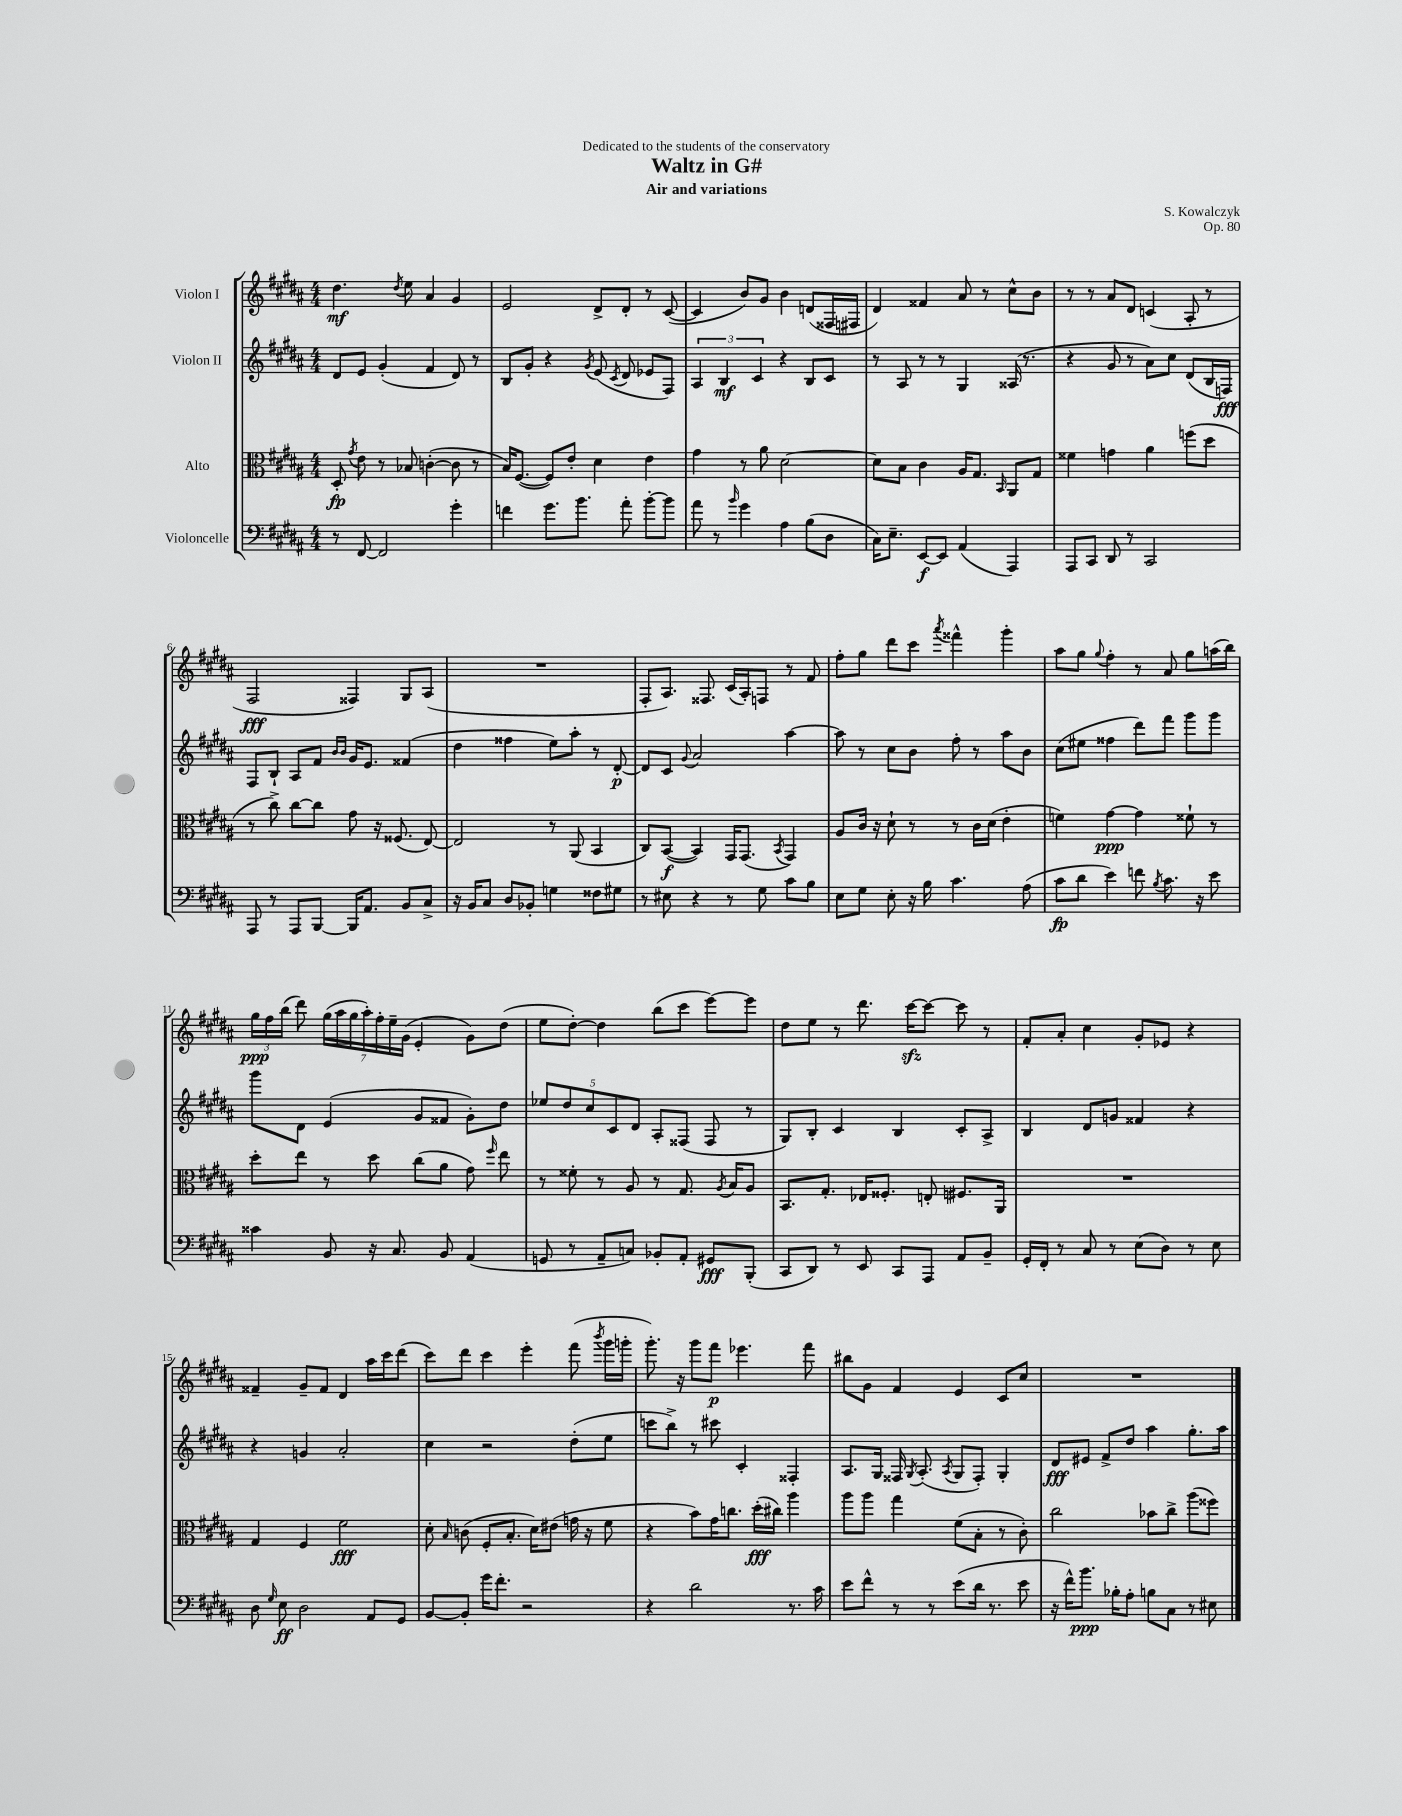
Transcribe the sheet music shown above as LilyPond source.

\header { title = "Waltz in G#" composer = "S. Kowalczyk" subtitle = "Air and variations" dedication = "Dedicated to the students of the conservatory" opus = "Op. 80" }
<<
\new StaffGroup <<
\new Staff = "s0" \with { instrumentName = "Violon I" } {
    \clef treble \key b \major \numericTimeSignature \time 4/4
    \autoBeamOff dis''4.\mf \acciaccatura { dis''8 } e''8 ais'4 gis'4 |
    e'2 dis'8[-> dis'8]-. r8 cis'8~( |
    cis'4 b'8[) gis'8] b'4 d'8[( fisis16 fis16] |
    dis'4) fisis'4 ais'8 r8 cis''8[-^ b'8] |
    r8 r8 ais'8[ dis'8] c'4( ais8-. r8 |
    fis2\fff fisis4) gis8[ ais8]( |
    R1 |
    fis8[-. ais8.]) fisis8. cis'16[( ais16-.) f8] r8 fis'8 |
    fis''8[-. gis''8] dis'''8[ cis'''8] \acciaccatura { ais'''8 } fisis'''4-^ gis'''4-. |
    ais''8[ gis''8] \appoggiatura { gis''8 } fis''4-. r8 ais'8 gis''8[ a''16( b''16]) |
    \tuplet 3/2 { gis''16[\ppp fis''16 b''16]( } dis'''8) \tuplet 7/4 { gis''16[( ais''16 gis''16 ais''16-.) fis''16-. e''16-- gis'16]( } e'4-. gis'8[) dis''8]( |
    e''8[ dis''8]~-.) dis''4 b''8[( cis'''8] e'''8[~) e'''8] |
    dis''8[ e''8] r8 dis'''8. cis'''16[~\sfz cis'''8]~ cis'''8 r8 |
    fis'8[-. ais'8]-. cis''4 gis'8[-. ees'8] r4 |
    fisis'4-- gis'8[-- fisis'8] dis'4 ais''16[ cis'''16 dis'''8]( |
    cis'''8[) dis'''8] cis'''4 e'''4-. fis'''8( \acciaccatura { b'''8 } gis'''16[ g'''16]-. |
    gis'''8.-.) r16 gis'''8[ fis'''8]\p ees'''4. fis'''8 |
    bis''8[ gis'8] fis'4 e'4 cis'8[ cis''8] |
    R1 \bar "|." |
}
\new Staff = "s1" \with { instrumentName = "Violon II" } {
    \clef treble \key b \major \numericTimeSignature \time 4/4
    \autoBeamOff dis'8[ e'8] gis'4-.( fis'4 dis'8) r8 |
    b8[ gis'8]-. r4 \acciaccatura { gis'8 } e'8( \acciaccatura { cis'8 } dis'8 ees'8[ fis8]) |
    \tuplet 3/2 { ais4 b4\mf cis'4 } r4 b8[ cis'8] |
    r8 ais8 r8 r8 gis4 aisis16( r8. |
    r4 gis'8 r8 ais'8[) cis''8] dis'8[( b16 f16]\fff) |
    fis8[ b8]-! ais8[ fis'8] \grace { b'16[ b'16] } gis'16[ e'8.] fisis'4( |
    dis''4 fisis''4 e''8[) ais''8]-. r8 dis'8~-.\p |
    dis'8[ cis'8] \appoggiatura { gis'8 } ais'2 ais''4~ |
    ais''8 r8 cis''8[ b'8] fis''8-. r8 ais''8[ b'8] |
    cis''8[( eis''8] fisis''4 dis'''8[) fis'''8] gis'''8[ gis'''8] |
    gis'''8[ dis'8] e'4( gis'8[ fisis'8] gis'8[-.) dis''8] |
    \tuplet 5/4 { ees''8[ dis''8 cis''8 cis'8 dis'8] } ais8[-. fisis8]( fisis8 r8 |
    gis8[) b8]-. cis'4 b4 cis'8[-. ais8]-> |
    b4 dis'8[ g'8] fisis'4 r4 |
    r4 g'4 ais'2-. |
    cis''4 r2 dis''8[-.( e''8] |
    c'''8[ b''8]->) r8 cis'''8 cis'4-. fisis4-. |
    ais8.[ gis16] fisis16 \acciaccatura { gis8 } ais8.-.( \acciaccatura { ais8 } gis8[ fisis8]-.) gis4-. |
    dis'8[\fff eis'8] fis'8[-> dis''8] ais''4 gis''8.[-. ais''16] \bar "|." |
}
\new Staff = "s2" \with { instrumentName = "Alto" } {
    \clef alto \key b \major \numericTimeSignature \time 4/4
    \autoBeamOff dis8-.\fp \acciaccatura { gis'8 } e'8 r8 bes8 c'4~-.( c'8 r8 |
    b16[) fis8.]~( fis8[) e'8]-. dis'4 e'4 |
    gis'4 r8 ais'8 dis'2~ |
    dis'8[ b8] cis'4 ais16[ gis8.] \grace { b,16 } ais,8[ gis8] |
    fisis'4 g'4 ais'4 f''8[( dis''8] |
    r8 cis''8->) cis''8[~ cis''8] gis'8 r16 fisis8.( e8~) |
    e2 r8 ais,8( b,4 |
    cis8[) b,8]~\f( b,4) gis,16[ gis,8.]( \acciaccatura { b,8 } gis,4) |
    ais8[ cis'16] r16 dis'8-! r8 r8 cis'16[ dis'16]( e'4-. |
    f'4) gis'4~\ppp gis'4 fisis'8-! r8 |
    dis''8[-. e''8] r8 dis''8 cis''8[( ais'8] gis'8) \grace { fis''16 } e''8 |
    r8 fisis'8-. r8 ais8 r8 gis8. \acciaccatura { ais8 } b16[ ais8] |
    b,8.[ gis8.]-. ees16[ fisis8.]-. e8-. fis8.[ ais,16] |
    R1 |
    gis4 fis4 fis'2\fff |
    dis'8-. \grace { b16 } c'8( fis8[-. b8.]-. dis'16[) eis'8]( g'16 r16 fis'8 |
    r4 b'8[) gis'16 c''8.] dis''16[-.\fff( cis''16]) ais''4 |
    ais''8[ ais''8] gis''4 fis'8[( b8]-. r8 cis'8-.) |
    cis''2 bes'8[ cis''8]-> ais''8[( fisis''8]) \bar "|." |
}
\new Staff = "s3" \with { instrumentName = "Violoncelle" } {
    \clef bass \key b \major \numericTimeSignature \time 4/4
    \autoBeamOff r8 fis,8~ fis,2 gis'4-. |
    f'4 gis'8.[ b'8.] ais'8-. b'8[~-. b'8] |
    ais'8 r8 \grace { b'16 } gis'4 ais4 b8[( dis8] |
    cis16[) e8.]-- e,8[~\f e,8] ais,4( ais,,4) |
    ais,,8[ cis,8] dis,8 r8 cis,2 |
    ais,,8 r8 ais,,8[ b,,8]~ b,,16[ ais,8.] b,8[ cis8]-> |
    r16 b,16[ cis8] dis8[ bes,8]-. g4 fisis8[ gis8] |
    r8 eis8 r4 r8 gis8 cis'8[ b8] |
    e8[ gis8] e8-. r16 b16 cis'4. ais8( |
    cis'8[\fp dis'8] e'4) f'8 \acciaccatura { b8 } cis'8. r16 e'8 |
    cisis'4 b,8 r16 cis8. b,8 ais,4( |
    g,8 r8 ais,8[-- c8]) bes,8[-. ais,8]-. gis,8[\fff b,,8]-.( |
    cis,8[ dis,8]) r8 e,8 cis,8[ ais,,8] ais,8[ b,8]-- |
    gis,16[-. fis,16]-. r8 cis8 r8 e8[( dis8]) r8 e8 |
    dis8 \grace { gis16 } e8\ff dis2 ais,8[ gis,8] |
    b,8[~ b,8]-. gis'16[ fis'8.]-. r2 |
    r4 dis'2 r8. cis'16 |
    e'8[ fis'8]-^ r8 r8 e'8[( dis'16] r8. e'8 |
    r16 fis'16[-^) b'8.]\ppp bes16[-. ais8]-. b8[ cis8] r8 eis8 \bar "|." |
}
>>
>>
